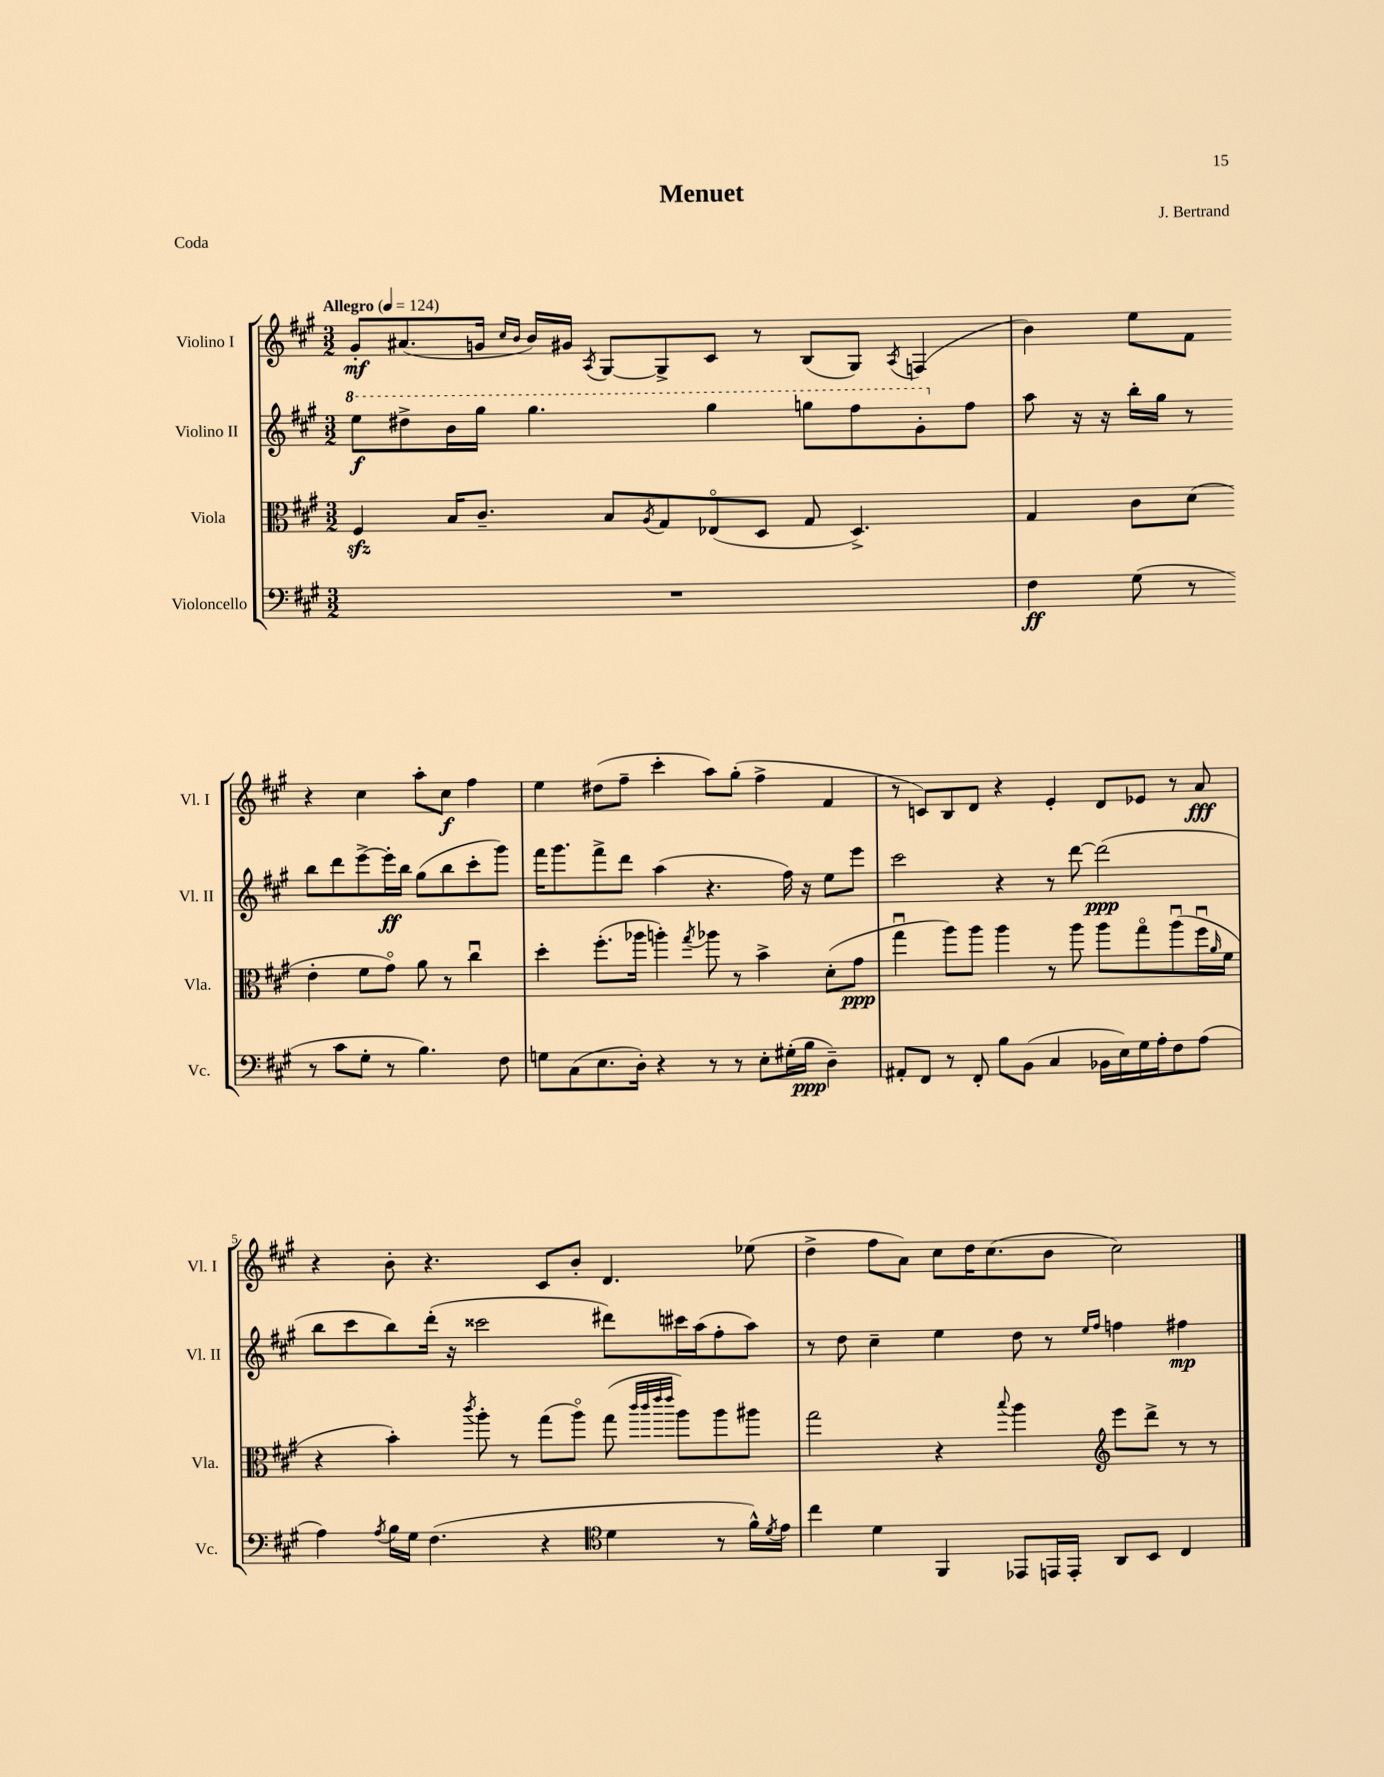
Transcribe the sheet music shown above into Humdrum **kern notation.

**kern	**dynam	**kern	**dynam	**kern	**dynam	**kern	**dynam
*part4	*part4	*part3	*part3	*part2	*part2	*part1	*part1
*staff4	*staff4	*staff3	*staff3	*staff2	*staff2	*staff1	*staff1
*I"Violoncello	*	*I"Viola	*	*I"Violino II	*	*I"Violino I	*
*I'Vc.	*	*I'Vla.	*	*I'Vl. II	*	*I'Vl. I	*
*clefF4	*	*clefC3	*	*clefG2	*	*clefG2	*
*k[f#c#g#]	*	*k[f#c#g#]	*	*k[f#c#g#]	*	*k[f#c#g#]	*
*M3/2	*	*M3/2	*	*M3/2	*	*M3/2	*
*MM124	*	*MM124	*	*MM124	*	*MM124	*
*	*	*	*	*8va	*	*	*
=1	=1	=1	=1	=1	=1	=1	=1
!	!	!	!	!	!	!LO:TX:a:B:t=Allegro	!
1.r	.	4F#zz/	.	8eee\L	f	8g#'/L	mf
.	.	.	.	8ddd#X^\	.	(8.a#X/	.
.	.	16B/KL	.	16bb\L	.	.	.
.	.	8.c#~/J	.	16ggg#\JJ	.	16gn/Jk	.
.	.	.	.	.	.	16qqcc#/LL	.
.	.	.	.	.	.	16qqb/JJ	.
.	.	.	.	4.ggg#\	.	16b/LL)	.
.	.	.	.	.	.	16g#X/JJ	.
.	.	.	.	.	.	8qA/	.
.	.	8B/L	.	.	.	[8G#/L	.
.	.	8qA/	.	.	.	.	.
.	.	8G#/	.	.	.	8G#^/]	.
.	.	(8E-X/	.	4ggg#\	.	8c#/J	.
.	.	8D/J	.	.	.	8r	.
.	.	8G#/	.	8gggn\L	.	(8B/L	.
.	.	4.D^/)	.	8fff#\	.	8G#/J)	.
.	.	.	.	.	.	8qA/	.
.	.	.	.	8gg#'\	.	(4Fn/	.
*	*	*	*	*X8va	*	*	*
.	.	.	.	8ff#\J	.	.	.
=2	=2	=2	=2	=2	=2	=2	=2
4F#\	ff	4G#/	.	8aa\	.	4b\)	.
.	.	.	.	16r	.	.	.
.	.	.	.	16r	.	.	.
(8G#\	.	8c#\L	.	16bb'\LL	.	8ee\L	.
.	.	.	.	16gg#\JJ	.	.	.
8r	.	(8d\J	.	8r	.	8f#\J	.
8r	.	4e'\	.	8bb\L	.	4r	.
8c#\L	.	.	.	8ddd\	.	.	.
8G#'\J	.	8f#\L	.	[8eee^\	.	4cc#\	.
8r	.	8g#\J)	.	16eee'\L]	ff	.	.
.	.	.	.	16bb\JJ	.	.	.
4.B\)	.	8a\	.	(8gg#\L	.	8aa'\L	.
.	.	8r	.	8bb\	.	8cc#\J	f
.	.	4cc#u\	.	8ccc#'\	.	4ff#\	.
8F#\	.	.	.	8ggg#\J)	.	.	.
!!LO:LB:g=z
=3	=3	=3	=3	=3	=3	=3	=3
8Gn\L	.	4dd'\	.	16fff#\KL	.	4ee\	.
.	.	.	.	8.ggg#\	.	.	.
(8C#\	.	.	.	.	.	.	.
8.E\	.	(8.ff#'\L	.	8fff#^\	.	(8dd#X\L	.
.	.	.	.	8ddd\J	.	8ff#~\J	.
16D'\Jk)	.	16aa-X\Jk	.	.	.	.	.
4r	.	4aan'\)	.	(4aa\	.	4ccc#'\	.
.	.	8qgg#/	.	.	.	.	.
8r	.	8aa-X\	.	4.r	.	8aa\L)	.
8r	.	8r	.	.	.	(8gg#'\J	.
8E'\L	.	4b^\	.	.	.	4ff#^\	.
(16G#X'\L	.	.	.	16ff#\)	.	.	.
16B\JJ	ppp	.	.	16r	.	.	.
4D~\)	.	(8d'\L	.	8ee\L	.	4f#/	.
.	.	8g#\J	ppp	8eee\J	.	.	.
=4	=4	=4	=4	=4	=4	=4	=4
8AA#X'/L	.	4gg#u\	.	2ccc#\	.	8r	.
8FF#/J	.	.	.	.	.	8cn/L)	.
8r	.	8aa\L)	.	.	.	8B/	.
8FF#'/	.	8aa\J	.	.	.	8d/J	.
8B\L	.	4aa\	.	4r	.	4r	.
(8BB\J	.	.	.	.	.	.	.
4C#/	.	8r	.	8r	.	4e'/	.
.	.	8aa\	.	[8ddd\	.	.	.
16BB-X\LL	.	8aa\L	.	(2ddd\]	ppp	8d/L	.
16E\)	.	.	.	.	.	.	.
16G#\	.	8gg#\	.	.	.	8e-X/J	.
16A'\J	.	.	.	.	.	.	.
8F#\	.	(8aau\	.	.	.	8r	.
(8A\J	.	16ff#u\L	.	.	.	8a/	fff
.	.	16qqa/	.	.	.	.	.
.	.	16f#\JJ	.	.	.	.	.
!!LO:LB:g=z
=5	=5	=5	=5	=5	=5	=5	=5
4A\)	.	4r	.	8bb\L	.	4r	.
.	.	.	.	8ccc#\	.	.	.
8qA/	.	.	.	.	.	.	.
16B\LL	.	4b'\)	.	8bb\)	.	8b'\	.
16G#\JJ	.	.	.	.	.	.	.
(4.F#\	.	.	.	(16ddd'\Jk	.	4.r	.
.	.	.	.	16r	.	.	.
.	.	8qccc#/	.	.	.	.	.
.	.	8aa'\	.	2ccc##X\	.	.	.
.	.	8r	.	.	.	.	.
4r	.	(8gg#\L	.	.	.	8c#/L	.
.	.	8aa\J)	.	.	.	8b'/J	.
*clefC4	*	*	*	*	*	*	*
4d\	.	(8gg#\	.	8ddd#X\L)	.	4.d/	.
.	.	32qqccc#/LLL	.	.	.	.	.
.	.	32qqccc#/	.	.	.	.	.
.	.	32qqeee/	.	.	.	.	.
.	.	32qqeee/JJJ	.	.	.	.	.
.	.	8aa\L)	.	16ccc#X\L	.	.	.
.	.	.	.	(16aa\J	.	.	.
8r	.	8aa\	.	8ff#'\	.	.	.
16f#^^\LL)	.	8aa#X\J	.	8aa\J)	.	(8ee-X\	.
8qd/	.	.	.	.	.	.	.
16e\JJ	.	.	.	.	.	.	.
=6	=6	=6	=6	=6	=6	=6	=6
4cc#\	.	2gg#\	.	8r	.	4dd^\	.
.	.	.	.	8dd\	.	.	.
4d\	.	.	.	4cc#~\	.	8ff#\L	.
.	.	.	.	.	.	8a\J)	.
4FF#/	.	4r	.	4ee\	.	8cc#\L	.
.	.	.	.	.	.	16dd\K	.
.	.	.	.	.	.	(8.cc#\	.
.	.	8qqbb/	.	.	.	.	.
8EE-X/L	.	4aa\	.	8dd\	.	.	.
16EEn/L	.	.	.	8r	.	8b\J	.
16EE'/JJ	.	.	.	.	.	.	.
*	*	*clefG2	*	*	*	*	*
.	.	.	.	16qqee/LL	.	.	.
.	.	.	.	16qqff#/JJ	.	.	.
8AA/L	.	8eee\L	.	4ffn\	.	2cc#\)	.
8BB/J	.	8ddd^\J	.	.	.	.	.
4C#/	.	8r	.	4ff#X\	mp	.	.
.	.	8r	.	.	.	.	.
==	==	==	==	==	==	==	==
*-	*-	*-	*-	*-	*-	*-	*-
